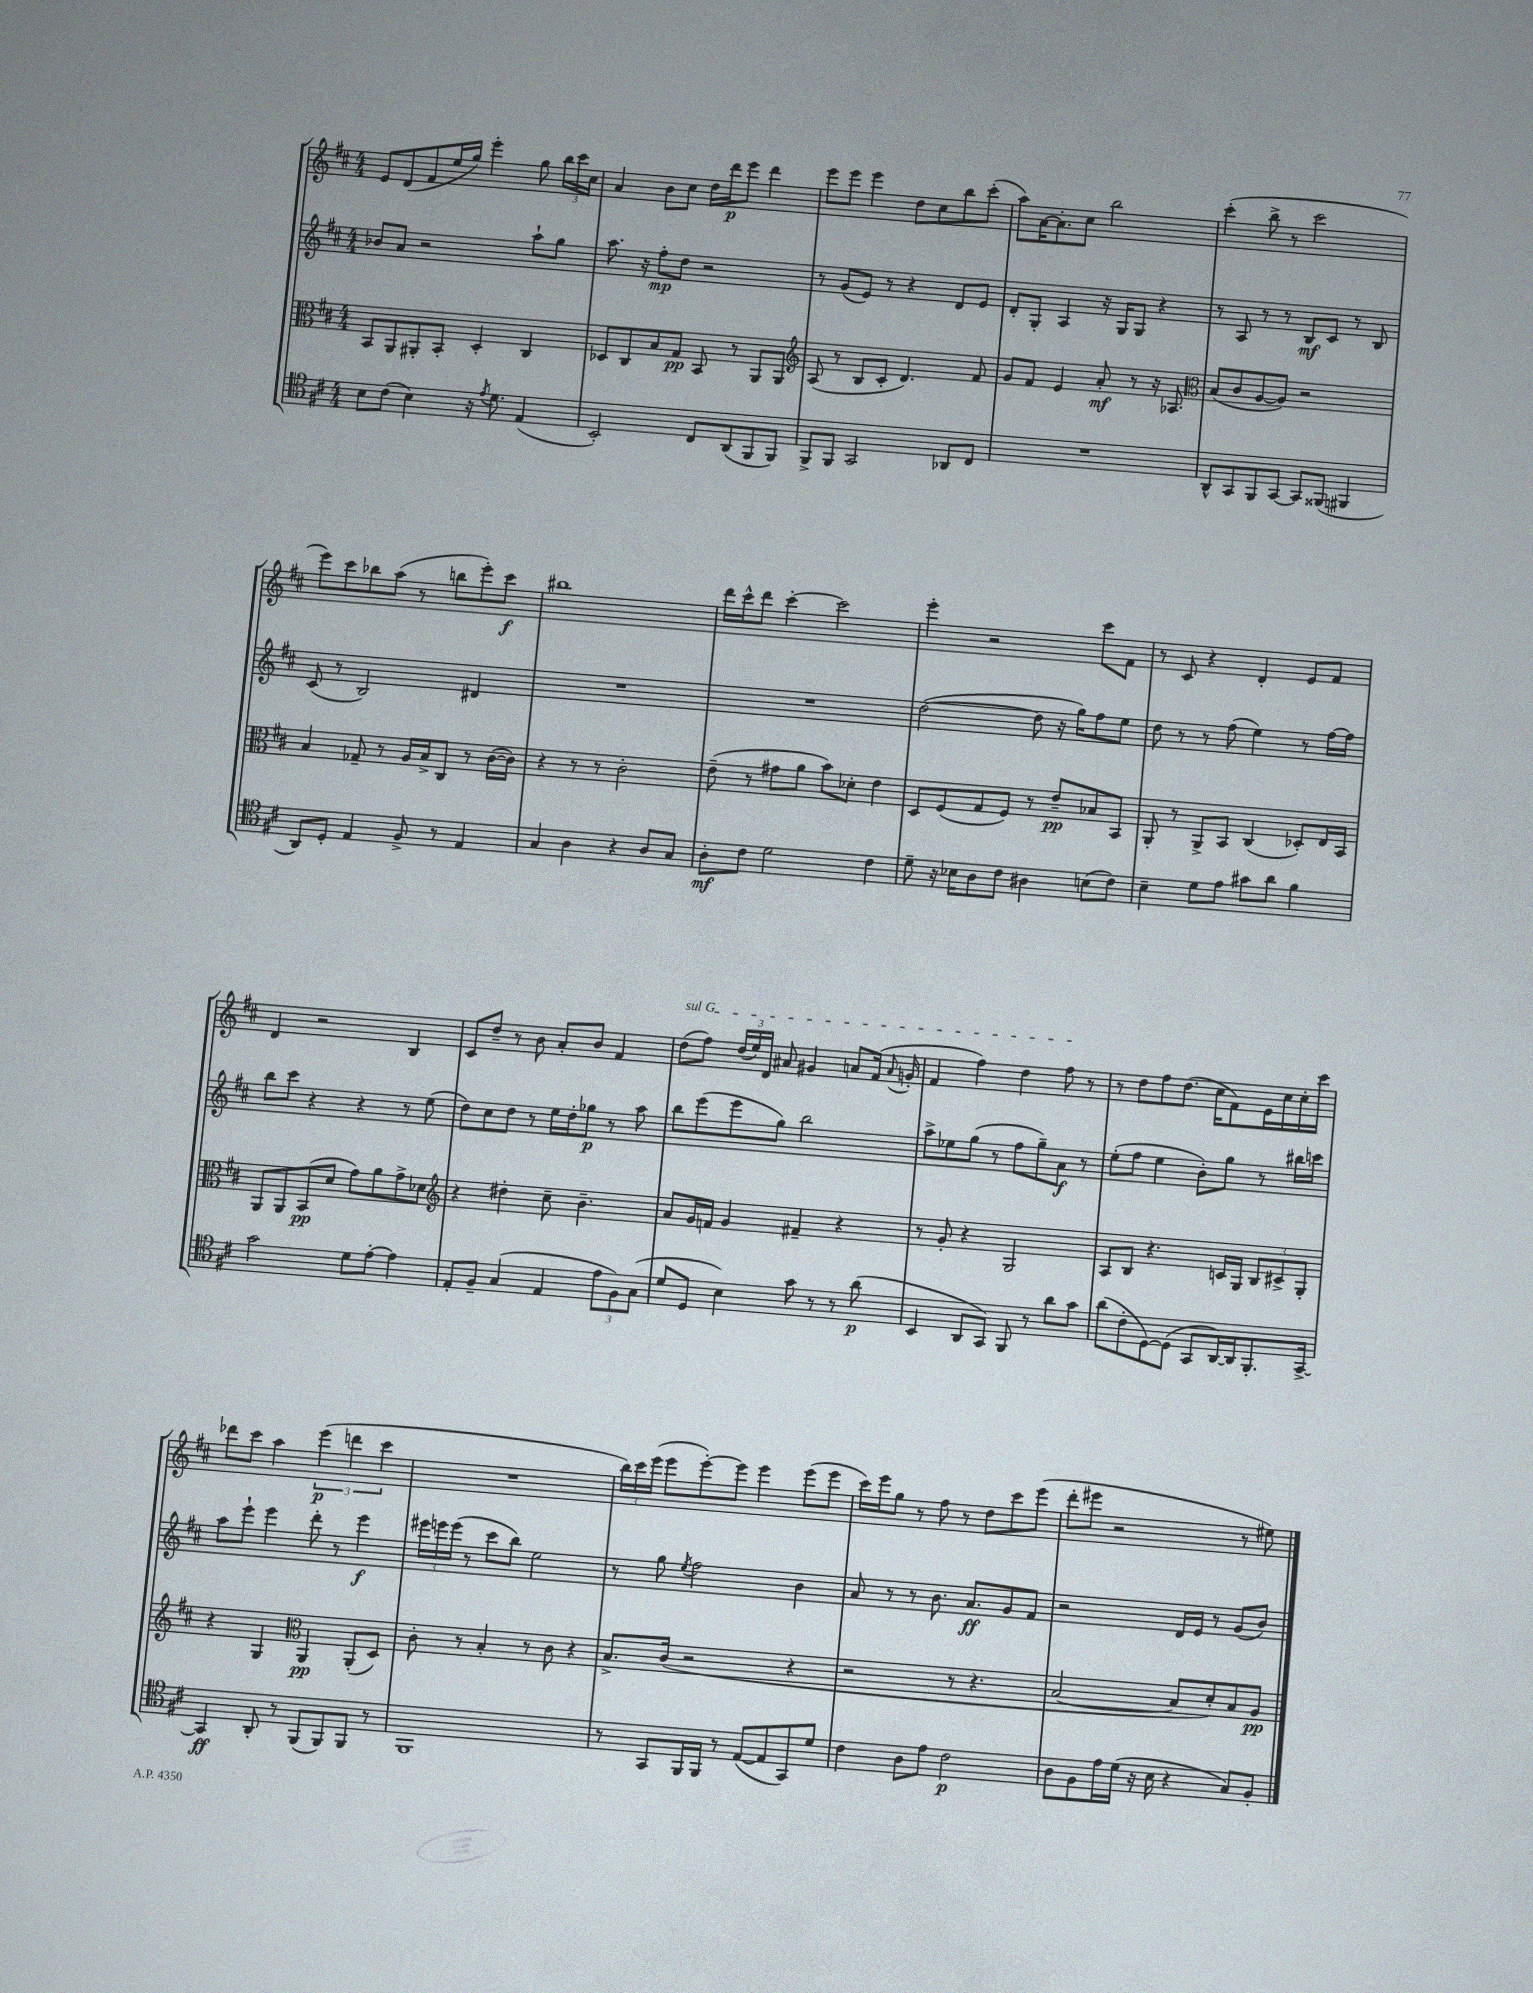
<<
\new StaffGroup <<
\new Staff = "s0" {
    \clef treble \key d \major \numericTimeSignature \time 4/4
    \autoBeamOff e'8[ d'8( fis'8 e''16 g''16]) e'''4-. g''8 \tuplet 3/2 { b''16[ cis'''16 cis''16] } |
    a'4 b'8[ cis''8] d''16[ d'''16\p e'''8] d'''4 |
    e'''8[ e'''8] e'''4 d''8[ cis''8 b''8 cis'''8]-.( |
    a''8[) a'16~ a'8.-. cis''8] b''2 |
    cis'''4-.( b''8-> r8 cis'''2 |
    e'''8[) cis'''8 bes''8 a''8]( r8 b''8[ e'''8-.) cis'''8]\f |
    bis''1 |
    d'''16[ cis'''16-^ d'''8] cis'''4~-. cis'''2 |
    e'''4-. r2 cis'''8[ fis'8] |
    r8 cis'8 r4 d'4-. e'8[ fis'8] |
    d'4 r2 b4 |
    cis'8[ d''8]-- r8 b'8 a'8[-. b'8] fis'4 |
    \once \override TextSpanner.bound-details.left.text = \markup { \italic "sul G" } d''8[\startTextSpan( fis''8]) \tuplet 3/2 { d''16[( e''16) d'16] } ais'8 gis'4 a'8[ fis'16]( \appoggiatura { a'8 } g'16-. |
    fis'4 fis''4) d''4 fis''8\stopTextSpan r8 |
    r8 d''8[ fis''8 d''8.]( cis''16[ fis'8) e'16 cis''16 cis''16-. cis'''16] |
    des'''8[ cis'''8] a''4 \tuplet 3/2 { e'''4\p( d'''4 cis'''4 } |
    R1 |
    \tuplet 3/2 { b''16[) cis'''16 e'''16]( } e'''8[ e'''8~-.) e'''8] e'''4 e'''8[( e'''8] |
    cis'''16[) e'''16 g''8] r8 fis''8 r8 d''8[ cis'''8 e'''8]( |
    d'''8[-. eis'''8] r2 r8 eis''8) \bar "|." |
}
\new Staff = "s1" {
    \clef treble \key d \major \numericTimeSignature \time 4/4
    \autoBeamOff bes'8[ a'8] r2 a''8[-! g''8] |
    a''8. r16 fis''8[-.\mp d''8] r2 |
    r8 g'8[( e'8]) r8 r4 d'8[ e'8] |
    d'8[-. g8]-. a4 r16 g16[ g8] r4 |
    r8 a8 r8 r8 b8[\mf cis'8] r8 b8 |
    cis'8( r8 b2) dis'4 |
    R1 |
    R1 |
    d''2~( d''8 r16 g''16[) fis''8 e''8] |
    d''8 r8 r8 fis''8( e''4) r8 fis''16[~ fis''16] |
    b''8[ cis'''8] r4 r4 r8 e''8( |
    d''8[) cis''8 d''8] r8 e''16[ d''16-. ges''8]\p r8 a''8 |
    b''8[ e'''8( e'''8 g''8]) b''2 |
    a''8[-> ees''8 g''8]( r8 fis''8[ g''8--) a'8]\f r8 |
    e''8[-.( fis''8] e''4 b'8[-.) g''8] r8 bis''16[ c'''16] |
    a''8[ e'''8]-! e'''4 d'''8-. r8 e'''4\f |
    \tuplet 3/2 { eis'''16[ e'''16 e'''16]( } r8 cis'''8[ b''8]) e''2 |
    r8 g''8 \acciaccatura { e''8 } fis''2 b'4 |
    a'8 r8 r8 b'8. a'8.[\ff g'8 fis'8] |
    r2 d'16[ e'16] r8 g'8[( b'8]) \bar "|." |
}
\new Staff = "s2" {
    \clef alto \key d \major \numericTimeSignature \time 4/4
    \autoBeamOff b,8[ a,8 ais,8-. b,8]-. d4-. cis4 |
    des8[ cis8 b8 g8]\pp b,8 r8 a,8[ a,8] |
    \clef treble a8( r8 b8[ cis'8]-. d'4.) fis'8 |
    g'8[ fis'8] e'4 a'8-.\mf r8 r16 aes8. |
    \clef alto b8[( cis'8 a8~ a8]) r2 |
    b4 ges8-- r8 a16[ b16-> cis8] r8 cis'16[~( cis'16]) |
    r4 r8 r8 cis'2-. |
    e'8--( r8 gis'8[ a'8] b'8[) des'8]-. e'4 |
    d8[ fis8( g8 fis8]) r8 e'8[--\pp bes8 b,8] |
    a,8-. r8 a,8[-> b,8] cis4( des8[-.) e16 b,16] |
    a,8[ a,8 b,8\pp( d'8] g'8[) a'8 g'8-> des'8] |
    \clef treble r4 dis''4-. cis''8-- b'4.-- |
    a'8[ g'16 f'16] g'4 fis'4-- r4 |
    r8 g'8-. r4 g2 |
    a8[ b8] r4. c'16[ g16] \tuplet 3/2 { b8[ cis'8-> g8]-. } |
    r4 g4 \clef alto a,4\pp a,8[-.( d8]) |
    cis'8-. r8 b4-. r8 cis'8 r4 |
    b8.[-> cis'16]( r2 r4 |
    r2 r8 r4. |
    b2~ b8[ d'8-.) b8 a8]\pp \bar "|." |
}
\new Staff = "s3" {
    \clef tenor \key d \major \numericTimeSignature \time 4/4
    \autoBeamOff b8[ cis'8]( b4) r16 \acciaccatura { e'8 } d'8. e4( |
    b,2-.) cis8[ a,8( fis,8 fis,8]) |
    fis,8[-> fis,8] g,2 aes,8[ cis8] |
    R1 |
    a,8[-^ g,8 fis,8 g,8]~ g,8[ fisis,8]( fis,4 |
    a,8[) d8]-. e4 fis8-> r8 e4 |
    g4 a4 r4 a8[ g8] |
    a8[-.\mf cis'8] d'2 cis'4 |
    d'8-- r16 bes16[ a8 cis'8] ais4 b8[( cis'8]) |
    b4-- d'8[ e'8] gis'8[ a'8] fis'4 |
    g'2 d'8[ e'8]~-. e'4 |
    e8[-. fis8]-- g4( e4 \tuplet 3/2 { e'8[ fis8) g8]( } |
    d'8[ d8] b4) g'8 r8 r8 a'8\p( |
    b,4 a,8[ g,8]) fis,8 r8 a'8[ g'8] |
    a'8[( cis'8-. d8~) d8]( g,8[ a,16~) a,16 fis,8.-. g,16]~-> |
    g,4\ff a,8-. r8 fis,8[( fis,8) fis,8] r8 |
    fis,1 |
    r8 g,8[ fis,16 fis,16] r8 e8[~( e8 g,8) d'8] |
    cis'4 a8[ e'8] cis'2\p |
    a8[ fis8 e'16 d'16]( r16 b16 r4 g8[) fis8]-. \bar "|." |
}
>>
>>
\layout { \context { \Score \remove "Bar_number_engraver" } }
